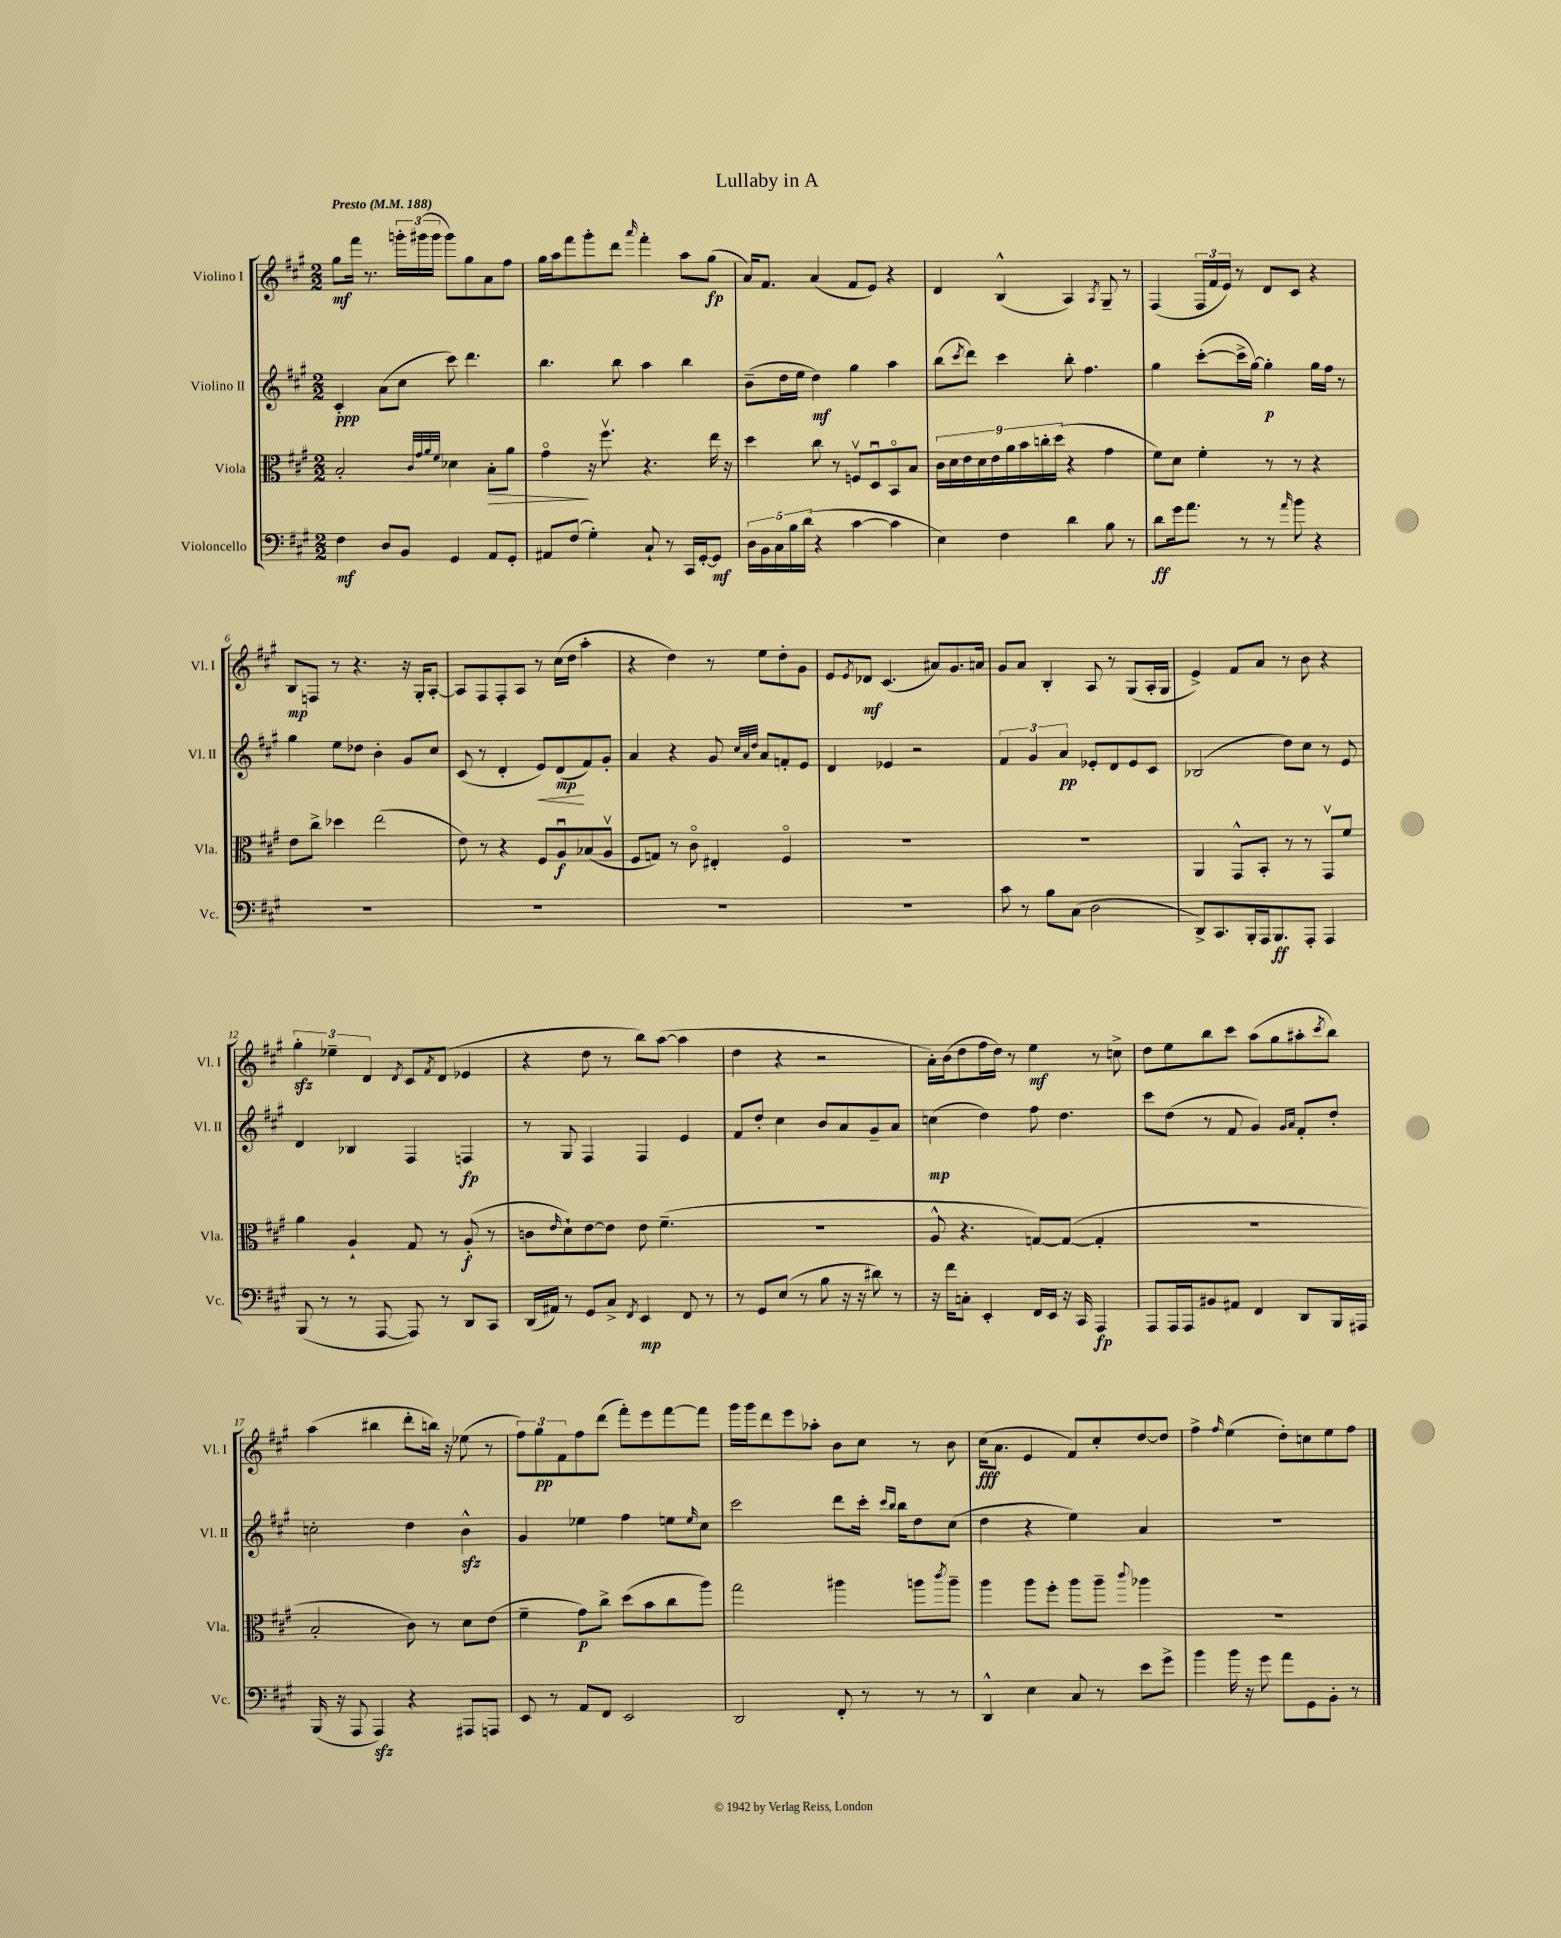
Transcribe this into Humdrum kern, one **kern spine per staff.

**kern	**kern	**kern	**kern
*staff4	*staff3	*staff2	*staff1
*clefF4	*clefC3	*clefG2	*clefG2
*k[f#c#g#]	*k[f#c#g#]	*k[f#c#g#]	*k[f#c#g#]
*M2/2	*M2/2	*M2/2	*M2/2
*MM188	*MM188	*MM188	*MM188
4F#\	2B'/	4c#'/	8gg#\L
.	.	.	16fff#\Jk
.	.	.	8.r
8D/L	.	(8a\L	.
8BB/J	.	8cc#\J	24ggg'\LL
.	.	.	(24ggg#\
.	.	.	24ggg#\JJ
.	32qqc#/LLL	.	.
.	32qqg#/	.	.
.	32qqa/	.	.
.	32qqf#/JJJ	.	.
4GG#/	4d-\	8ccc#\)	8ggg#\L)
.	.	4.ddd\	8gg#\
8AA/L	8B'\L	.	8a\
8GG#'/J	8a\J	.	8ff#\J
=	=	=	=
8AA#/L	4g#o\	4.bb\	16gg#\LL
.	.	.	16aa\J
(8F#/J	.	.	8fff#\
4G#'\)	16r	.	8ggg#'\
.	8.ff#v\	.	.
.	.	8bb\	8ddd\J
.	.	.	16qqaaa/
8C#`/	4.r	4aa\	4fff#'\
8r	.	.	.
16CC#/LL	.	4bb\	8aa\L
[16GG#'/J	.	.	.
8GG#/]J	16ee\	.	(8gg#\J
.	16r	.	.
=	=	=	=
20D\LL	4dd\	(8b~\L	16a/LK)
20BB\	.	.	.
.	.	.	8.f#/J
20C#\	.	.	.
.	.	16dd\L	.
20B\	.	.	.
.	.	16ee\JJ	.
(20d\JJ	.	.	.
4r	8cc#\	4dd\)	(4a/
.	8r	.	.
[4c#\	8Fv/L	4gg#\	8f#/L
.	8Du/	.	8e/J)
4c#\]	8BBo/	4aa\	4r
.	8B/J	.	.
=	=	=	=
4E\)	18c#\LL	(8bb\L	4d/
.	18d\	.	.
.	18e\	.	.
.	.	8qccc#/	.
.	.	8ddd\J)	.
.	18d\	.	.
.	18e\	.	.
4F#\	.	4ccc#\	(4B^^/
.	18a\	.	.
.	18b\	.	.
.	18cc'\	.	.
.	(18dd\JJ	.	.
4d\	4r	8bb'\	4A/)
.	.	4.ff#\	.
.	.	.	8qA/
8B\	4g#\	.	8G#~/
8r	.	.	8r
=	=	=	=
8d\L	8f#\L)	4gg#\	(4F#/
16g#\k	8d\J	.	.
8.a\J	.	.	.
.	4f#'\	([8ccc#'\L	24F#/LL
.	.	.	24f#/
.	.	.	24e/JJ)
8r	.	16ccc#^\]L	8r
.	.	[16gg#\JJ)	.
8r	8r	4gg#'\]	8d/L
16qqa/	.	.	.
8b\	8r	.	8c#/J
4r	4r	16gg#\LL	4r
.	.	16ff#\JJ	.
.	.	8r	.
=	=	=	=
1r	8e\L	4gg#\	8B/L
.	8cc#^\J	.	8F/J
.	4dd-\	8ee\L	8r
.	.	8dd-\J	4.r
.	(2ee\	4b'\	.
.	.	8g#/L	16r
.	.	.	16G#'/LK
.	.	8cc#/J	[8A'/J
=	=	=	=
1r	8e\)	(8c#/	8A/]L
.	8r	8r	8F#/
.	4r	4d'/	8F#'/
.	.	.	8A/J
.	8F#/L	8e/L)	8r
.	8Au/	(8d/	(16cc#\LL
.	.	.	16dd\JJ
.	(8B-/	8f#/)	4aa'\
.	8Av/J	8g#'/J	.
=	=	=	=
1r	8F#/L	4a/	4r
.	8G/J)	.	.
.	8r	4r	4dd\)
.	8c#o\	.	.
.	4E#'/	8g#/	8r
.	.	32qqcc#/LLL	.
.	.	32qqa/	.
.	.	32qqdd/JJJ	.
.	.	8a/L	8ee\L
.	4F#o/	8f'/	8dd'\
.	.	8e/J	8g#\J
=	=	=	=
1r	1r	4d/	8e/L
.	.	.	8qe/
.	.	.	8d-/J
.	.	4e-/	(4.c#/
.	.	2r	.
.	.	.	8a#/L)
.	.	.	8.g#/
.	.	.	16a/Jk
=	=	=	=
8c#\	1r	6f#/	8g#/L
8r	.	.	8a/J
.	.	6g#/	.
8B\L	.	.	4B'/
.	.	6a/	.
(8C#\J	.	.	.
2D\	.	8e-'/L	8A/
.	.	8d/	8r
.	.	8e-/	(8G#/L
.	.	8c#/J	16A'/L
.	.	.	16G#/JJ
=	=	=	=
8DD^/L)	4AA/	(2B-/	4e^/)
8.CC#/	.	.	.
.	8GG#^^/L	.	8f#/L
16BBB'/L	.	.	.
16AAA/J	8BB'/J	.	8a/J
8.BBB/	.	.	.
.	8r	8dd\L)	8r
8AAA'/J	8r	8cc#\J	8b\
4AAA/	8GG#v/L	8r	4r
.	8f#/J	8e/	.
=	=	=	=
(8BBB/	4a\	4d/	6gg#'\
8r	.	.	.
.	.	.	6ee-~\
8r	4A`/	4B-/	.
.	.	.	6d/
[8AAA/	.	.	.
.	.	.	8qd/
8AAA/])	8G#/	4F#/	8c#/L
.	.	.	8qf#/
8r	8r	.	(8d/J
8DD/L	(8A'/	4F/	4e-/
8CC#/J	8r	.	.
=	=	=	=
(16DD/LL	8c\L	8r	4r
16AA#/JJ)	.	.	.
.	16qqe/	.	.
8r	8d`\)	8G#/	.
8GG#/L	[8e\	4F#/	8dd\
8C#^/J	8e\]J	.	8r
8qFF#/	.	.	.
4EE/	8e\	4F#/	8bb\L)
.	(4.f#~\	.	([8aa\J
8FF#/	.	4e/	4aa\]
8r	.	.	.
=	=	=	=
8r	1r	8f#/L	4dd\
8GG#/L	.	8dd'/J	.
(8E/J	.	4cc#\	4r
8r	.	.	.
8B\	.	8b/L	2r
16r	.	8a/	.
16r	.	.	.
8d#\)	.	8g#~/	.
8r	.	8a/J	.
=	=	=	=
16r	8A^^/	(4cc\	16a'\LL)
16f#\LK	.	.	(16b\J
8C'\J	4.r	.	8dd\
4EE'/	.	4dd\)	16ff#\L
.	.	.	16dd\JJ)
.	.	.	8r
16FF#/LL	[8G/L)	8ff#\	4ee\
16EE/JJ	.	.	.
16r	(8G/_J	4.dd\	.
16CC#/	.	.	.
4AAA/	4G'/]	.	8r
.	.	.	8cc^\
=	=	=	=
8AAA/L	1r	8ccc#\L	8dd\L
16AAA/L	.	(8dd\J	8ee\
16AAA/J	.	.	.
8BB#/	.	8r	8bb\
8AA#/J	.	8f#/	8ccc#\J
4FF#/	.	4g#/)	(8aa\L
.	.	.	8gg#\
.	.	16qqg#/LL	.
.	.	16qqa/JJ	.
8DD/L	.	8f#'/L	8aa#'\
.	.	.	8qccc#/
16BBB/L	.	8dd'/J	8bb\J)
16AAA#/JJ	.	.	.
=	=	=	=
(16BBB/	2B'/	2cc'\	(4aa\
16r	.	.	.
8AAA/	.	.	.
4AAA/)	.	.	4bb#\
4r	8c#\)	4dd\	8ddd'\L
.	8r	.	16bb\Jk)
.	.	.	16r
8AAA#/L	8d\L	4b^^\	(8ee-\
8AAA/J	(8e\J	.	8r
=	=	=	=
8EE/	4f#~\	4g#/	12ff#\L)
.	.	.	12gg#\
8r	.	.	.
.	.	.	12f#\
8AA/L	8g#\L)	4ee-\	8ff#\
8FF#/J	8cc#^\J	.	(8ddd\J
2EE/	(8dd\L	4ff#\	8fff#'\L)
.	8b\	.	8eee\
.	8cc#\	8ee\L	[8fff#\
.	.	16qqee/	.
.	8aa\J)	8cc#\J	8fff#\]J
=	=	=	=
2DD/	2gg#\	2ccc#\	16ggg#\LL
.	.	.	16ggg#\J
.	.	.	8ddd\
.	.	.	8eee\
.	.	.	8aa-'\J
8FF#'/	4aa#\	8ddd\L	8b\L
8r	.	16ccc#'\Jk	8cc#\J
.	.	16qqccc#/LL	.
.	.	16qqbb/JJ	.
.	.	16bb\LK	.
8r	8aa\L	8dd\	8r
.	8qccc#/	.	.
8r	8aa~\J	(8cc#\J	8b\
=	=	=	=
4DD^^/	4aa\	4dd\	(16cc#\LK
.	.	.	8.a\J
4E\	8aa\L	4r	4e/
.	8ff#'\J	.	.
8C#/	8aa\L	4ee\)	8f#/L)
8r	8aa~\J	.	8cc#'/
.	8qqccc#/	.	.
8e\L	4aa-\	4a/	[8dd/
8g#^\J	.	.	8dd/]J
=	=	=	=
4b\	1r	1r	4ff#^\
.	.	.	16qqff#/
16b\	.	.	(4ee\
16r	.	.	.
8g#\	.	.	.
8a\L	.	.	8dd'\L)
8GG#\	.	.	8cc\
8BB'\J	.	.	8ee\
8r	.	.	8ff#\J
==	==	==	==
*-	*-	*-	*-
